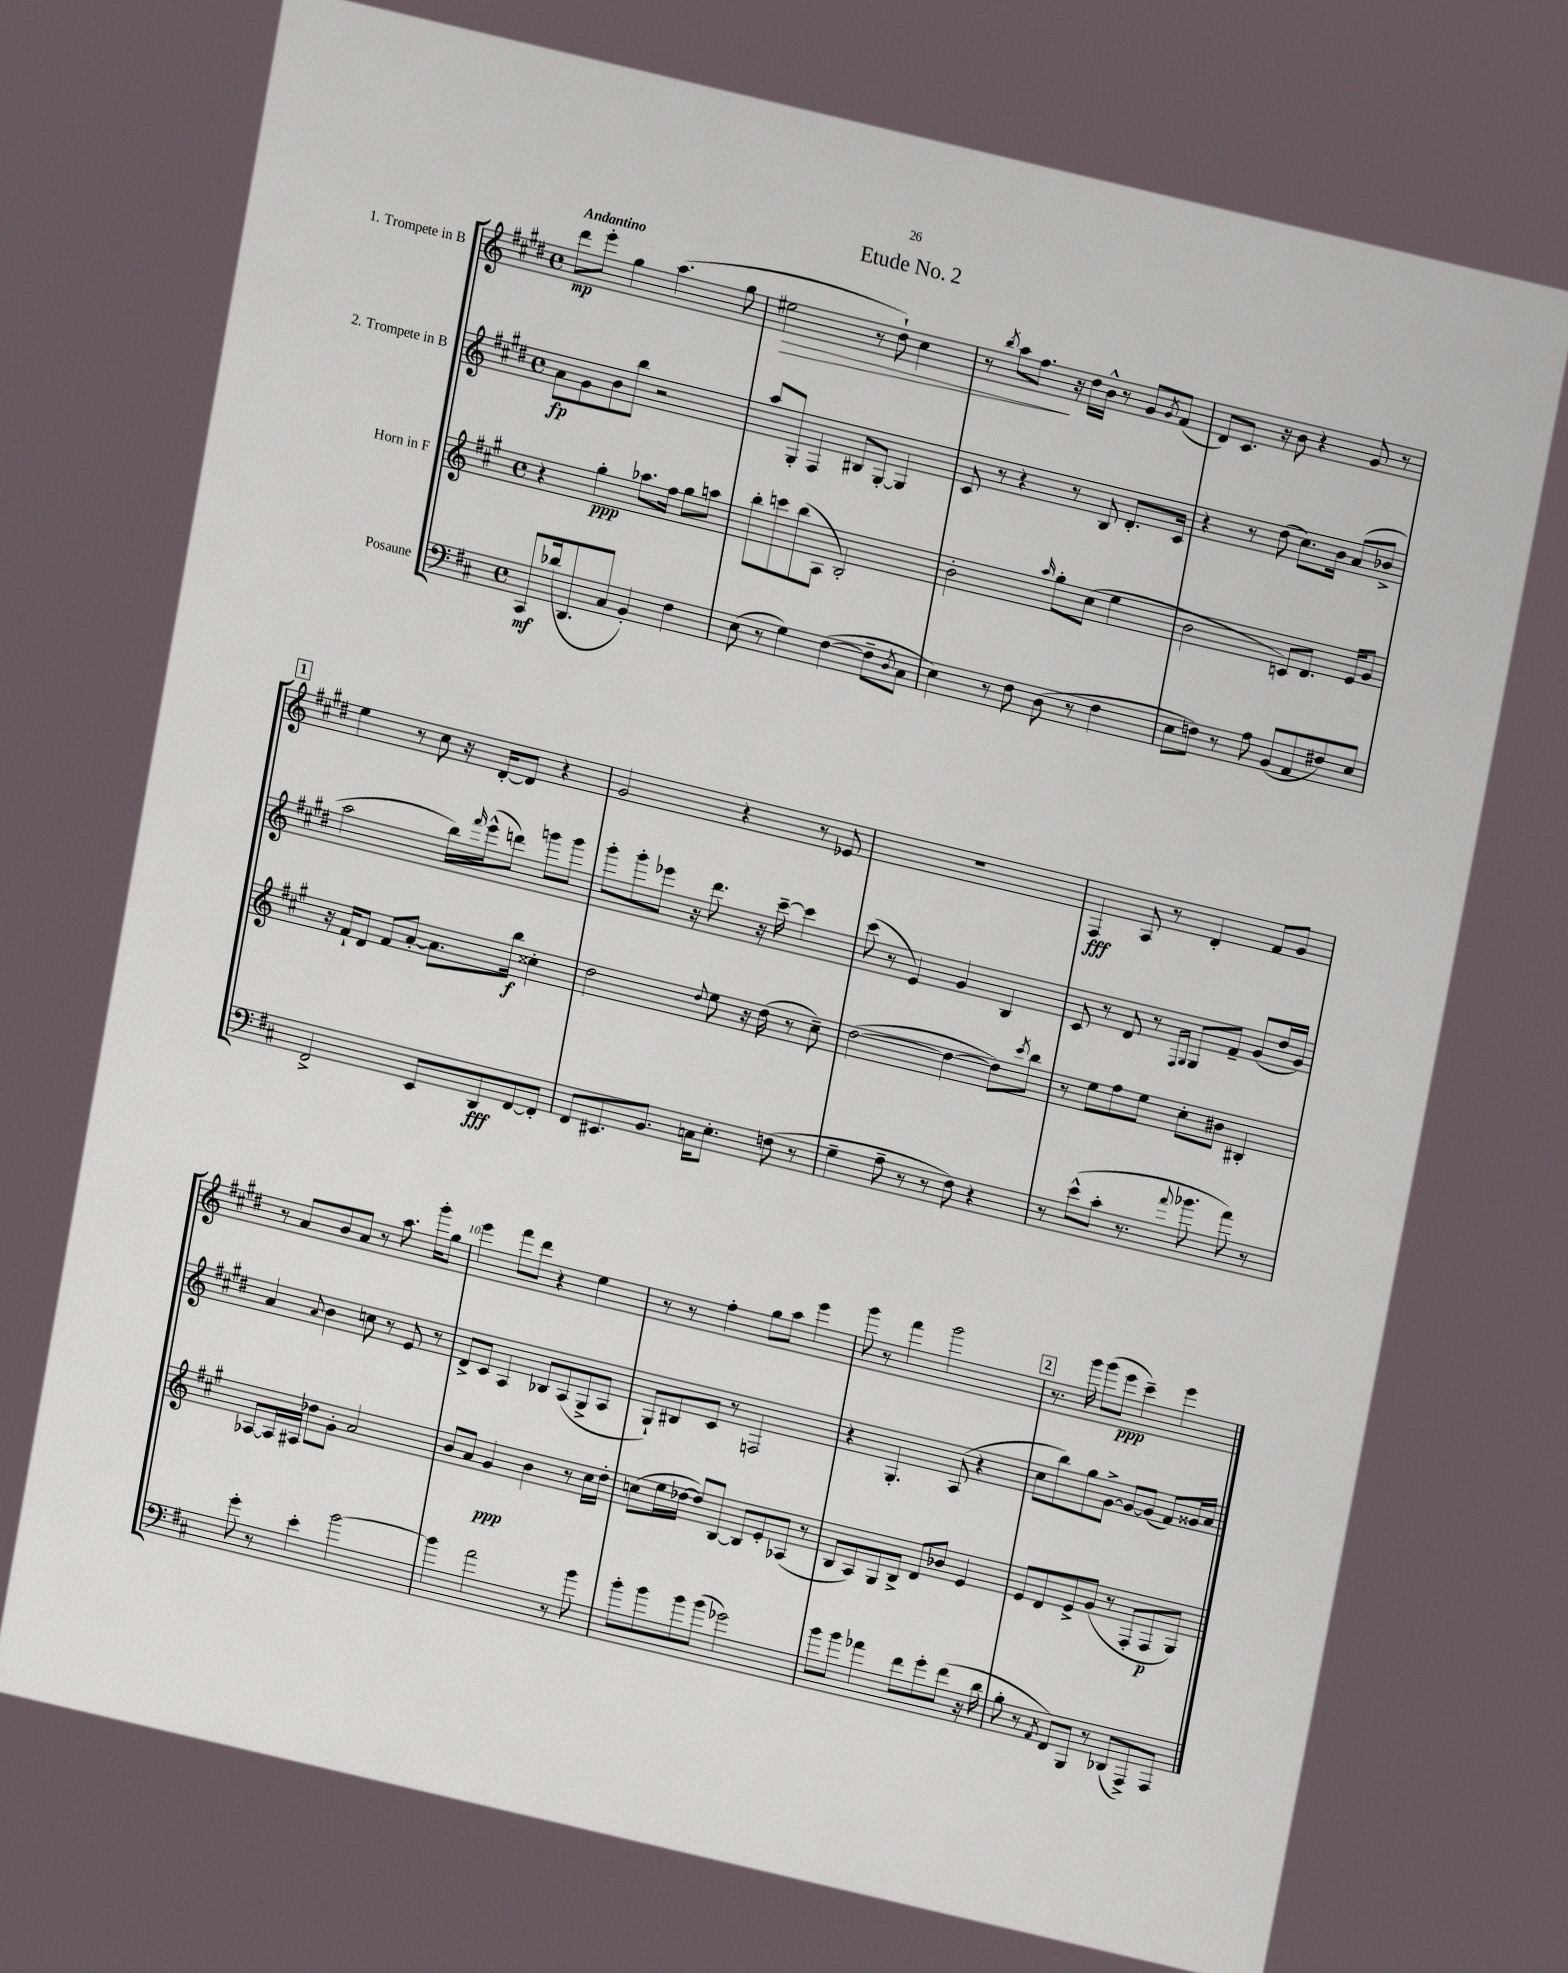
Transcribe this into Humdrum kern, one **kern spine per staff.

**kern	**kern	**kern	**kern
*staff4	*staff3	*staff2	*staff1
*clefF4	*clefG2	*clefG2	*clefG2
*k[f#c#]	*k[f#c#g#]	*k[f#c#g#d#]	*k[f#c#g#d#]
*M4/4	*M4/4	*M4/4	*M4/4
*met(c)	*met(c)	*met(c)	*met(c)
8CC#	4r	8a	8ddd#
(16d-	.	8g#	8eee'
8.DD	.	.	.
.	4gg#'	8b	4gg#
8C#	.	8bb	.
4BB')	8.aa-	2r	(4.aa
.	16ff#	.	.
4F#	8gg#	.	.
.	8aa	.	8gg#
=	=	=	=
(8E	8bb'	8aa	2ee#
8r	8ccc	8G#'	.
4G)	(8bb	4F#	.
.	8A	.	.
([4F#	2B')	8B#	8r
.	.	[8G#'	8dd#`)
8F#~]	.	4G#]	4cc#
8qD	.	.	.
8C#	.	.	.
=	=	=	=
4E)	2b'	8c#	8r
.	.	.	8qbb
.	.	8r	8aa
8r	.	4r	8.ff#
8F#	.	.	.
.	.	.	16r
.	16qqaa	.	.
(8D	8gg#'	8r	16dd#
.	.	.	16b^^
8r	(8cc#	8B	8r
4F#	4ee	8.d#'	8g#
.	.	.	8qg#
.	.	.	(8f#
.	.	16c#	.
=	=	=	=
8E	2b	4r	8d#)
8F)	.	.	8.c#
8r	.	8r	.
.	.	.	16r
8A	.	(8dd#	8b
(8BB	8c)	8.cc#)	4r
8AA	8.d	.	.
.	.	16b	.
8F#)	.	(8a	8g#
.	16e	.	.
8E	8g#	8b-^	8r
=	=	=	=
2FF#^	16r	2aa	4ee
.	16f#`	.	.
.	8d	.	.
.	8f#	.	8r
.	[8a'	.	8cc#
8EE	8.a]	16bb)	16r
.	.	16qqfff#	.
.	.	(16eee^^	[16d#'
8DD	.	8ddd)	8d#]
.	16bb	.	.
[8FF#	4cc##'	8ggg	4r
8FF#']	.	8ggg	.
=	=	=	=
8FF#	2dd	8ggg#'	2g#
8.EE#	.	8ggg#'	.
.	.	8eee-	.
8.BB	.	.	.
.	.	16r	.
.	.	8.ddd#	.
.	8qqdd	.	.
16C	8ee	.	4r
8.E'	.	.	.
.	16r	16r	.
.	(16dd	[16ccc#~	.
(8F	8r	4ccc#]	8r
8r	8cc#~)	.	8e-
=	=	=	=
4G~	([2dd	(8ccc#	1r
.	.	8r	.
8A~	.	4e)	.
8r	.	.	.
8r	4dd_	4g#	.
8F#)	.	.	.
4r	8dd])	4B	.
.	8qccc#	.	.
.	8bb	.	.
=	=	=	=
8r	8r	8c#	4F#
(8e^^	8ee	8r	.
8c#'	8ff#	8d#	8A
8.r	8ee	8r	8r
.	.	16qqF#	.
.	.	16qqG#	.
.	8cc#'	8G#	4d#'
8qqa	.	.	.
8.b-	.	.	.
.	8b#	8f#~	.
8a)	4B#'	(8g#	8f#
8r	.	16dd#	8g#
.	.	16g#)	.
=	=	=	=
8g'	[8A-	4a	8r
8r	16A-]	.	8a
.	16A#	.	.
.	.	8qqa	.
4e'	8dd-	4b	8b
.	8g#'	.	8a
[2b	2a	8cc	8r
.	.	8r	8.aa
.	.	8e	.
.	.	.	16ggg#'
.	.	8r	8gg#
=	=	=	=
4b]	8b	8d#^	4eee
.	8a	8c#	.
2a	4g#	4A	8fff#
.	.	.	8ddd#
.	4b	8B-	4r
.	.	(8A	.
8r	8r	8G#^	4ee
8b	16cc#	8A	.
.	16dd'	.	.
=	=	=	=
8b'	(8cc	8G#`)	8r
8b	16ee	8B#	8r
.	[16dd-	.	.
8b	8dd-])	8c#	4ff#'
(8b	[8B	8r	.
2g-)	8B]	2F	8gg#
.	8e'	.	8aa
.	(8A-	.	4eee
.	8r	.	.
=	=	=	=
8b	8B	4r	8ggg#
8b	8A)	.	8r
4a-	8G#	4.G#'	4fff#
.	8B^	.	.
8f#	8d	.	2ggg#
8g'	8b-	(8A	.
(8f#	4e	4r	.
16r	.	.	.
16d	.	.	.
=	=	=	=
8B'	8e	8cc#	8.r
8r	8d	8bb)	.
.	.	.	16ggg#
8qAA	.	.	.
8FF#)	8e^	8gg#	(8ggg#
8BBB	(8g#	[8g#^	8eee
8r	8r	8g#_	4ccc#~)
(8DD-	8F#'	(8g#]	.
8AAA^)	8F#	8f#)	4eee
8AAA	8G#)	16g##	.
.	.	16a	.
==	==	==	==
*-	*-	*-	*-
